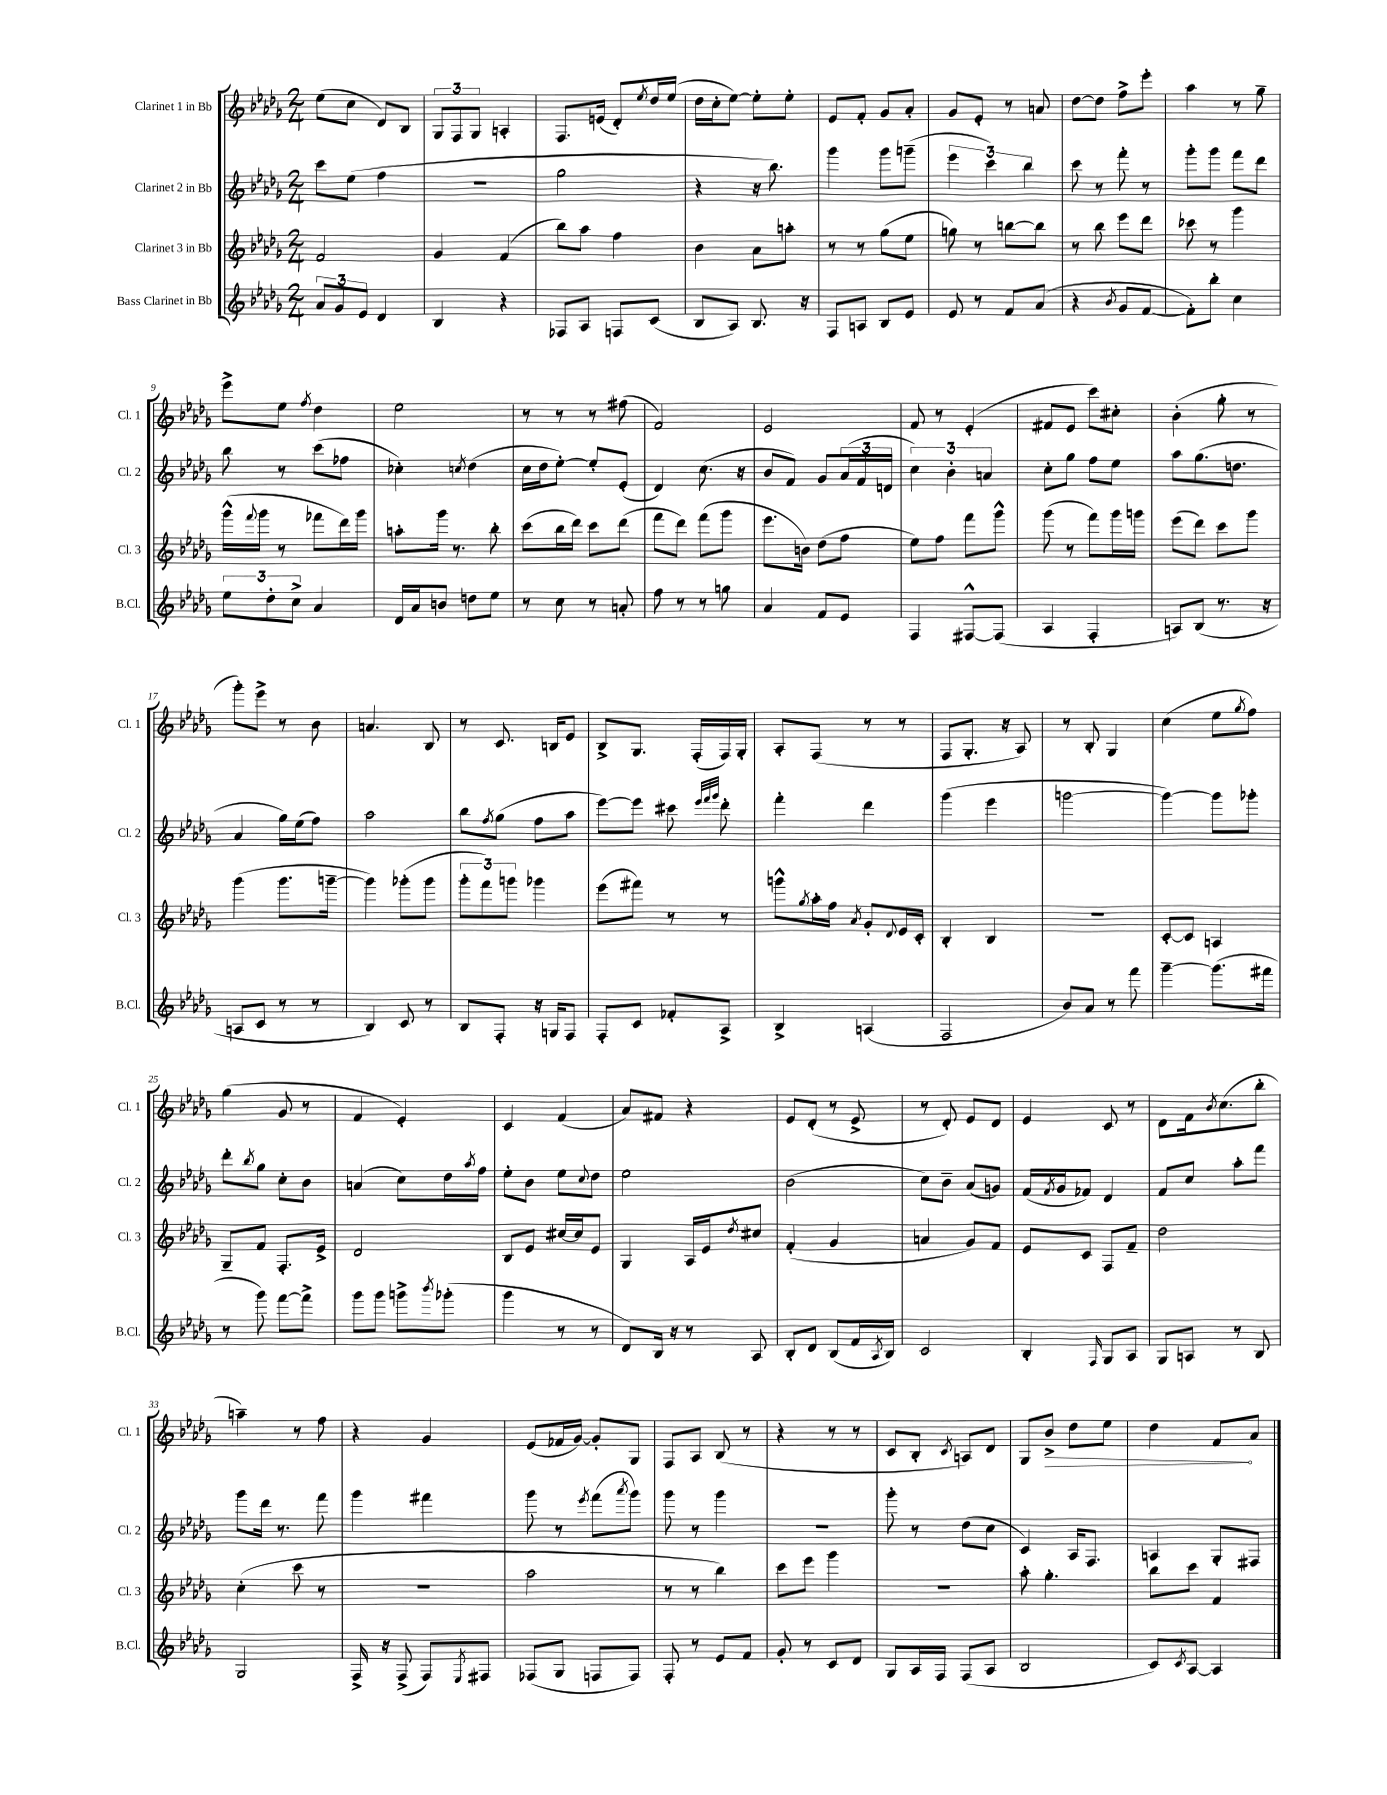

**kern	**kern	**kern	**kern
*staff4	*staff3	*staff2	*staff1
*clefG2	*clefG2	*clefG2	*clefG2
*k[b-e-a-d-g-]	*k[b-e-a-d-g-]	*k[b-e-a-d-g-]	*k[b-e-a-d-g-]
*M2/4	*M2/4	*M2/4	*M2/4
12a-	2f	8ccc	(8ee-
12g-	.	.	.
.	.	(8ee-	8cc
12e-	.	.	.
4d-	.	4ff	8d-)
.	.	.	8B-
=	=	=	=
4B-	4g-	2r	12G-
.	.	.	12F
.	.	.	12G-
4r	(4f	.	4A'
=	=	=	=
8F-	8bb-)	2gg-	8.F
8A-	8aa-	.	.
.	.	.	(16e
8F	4ff	.	8d-')
.	.	.	8qee-
(8c	.	.	16dd-
.	.	.	(16ee-
=	=	=	=
8B-	4b-	4r	16dd-
.	.	.	16cc'
8A-)	.	.	[8ee-)
8.B-	8a-	16r	8ee-']
.	.	8.bb-)	.
.	8aa'	.	8ee-'
16r	.	.	.
=	=	=	=
8F	8r	4ggg-	8e-
8A	8r	.	8f'
8B-	(8gg-	8ggg-	8g-
8e-	8ee-	(8ggg~	8a-'
=	=	=	=
8e-	8gg)	6eee-	8g-
8r	8r	.	8e-'
.	.	6ccc)	.
8f	[8bb	.	8r
.	.	6bb-	.
(8a-	8bb]	.	8a
=	=	=	=
4r	8r	8ccc	[8dd-
.	8bb-	8r	8dd-]
8qb-	.	.	.
8g-	8eee-	8fff'	8ff^
[8f	8ddd-	8r	8eee-'
=	=	=	=
8f'])	8ccc-	8ggg-'	4aa-
8bb-'	8r	8ggg-	.
4cc	4ggg-	8fff	8r
.	.	8ddd-	8gg-~
=	=	=	=
12ee-	(16ggg-^^	8bb-	8eee-^
.	8qqfff	.	.
.	16ggg-	.	.
12dd-'	.	.	.
.	8r	8r	8ee-
12cc^	.	.	.
.	.	.	8qff
4a-	8fff-	(8ccc	4dd-
.	16ddd-)	8ff-	.
.	16ggg-	.	.
=	=	=	=
16d-	8aa'	4cc-')	2ee-
16a-	.	.	.
8b	16ggg-	.	.
.	8.r	.	.
.	.	8qcc	.
8dd	.	(4dd-	.
8ee-	8bb-'	.	.
=	=	=	=
8r	(8ccc	16cc	8r
.	.	16dd-	.
8cc	16bb-	[8ee-')	8r
.	16ddd-)	.	.
8r	8ccc	8ee-']	8r
8a'	(8ddd-	(8e-'	(8ff#
=	=	=	=
8ff	8fff	4d-)	2f)
8r	8ddd-)	.	.
8r	(8fff	(8.cc	.
8gg	8ggg-	.	.
.	.	16r	.
=	=	=	=
4a-	8.eee-	8b-	2e-
.	.	8f)	.
.	16b)	.	.
8f	(8dd-	8g-	.
8e-	8ff	(24a-	.
.	.	24f	.
.	.	24d	.
=	=	=	=
4F	8ee-)	6cc)	8f
.	8ff	.	8r
.	.	6b-'	.
[8F#^^	8fff	.	(4e-'
.	.	6a	.
(8F#]	8ggg-^^	.	.
=	=	=	=
4A-	(8ggg-	8cc'	8f#
.	8r	8gg-	8e-
4F'	8fff)	8ff	8ccc)
.	16ggg-	8ee-	8cc#'
.	16ggg	.	.
=	=	=	=
8A)	(8eee-	8aa-	(4b-'
(8B-	8ddd-)	(8.gg-	.
8.r	8ccc	.	8gg-'
.	.	8.dd	.
.	8ggg-	.	8r
16r	.	.	.
=	=	=	=
8A	(4ggg-	4a-	8ggg-')
8c	.	.	8eee-^
8r	8.ggg-	16gg-)	8r
.	.	(16ee-	.
8r	.	8ff)	8b-
.	[16ggg~	.	.
=	=	=	=
4B-)	4ggg])	2aa-	4.a
8c	(8ggg-'	.	.
8r	8ggg-	.	8B-
=	=	=	=
8B-	12ggg-'	8bb-	8r
.	12fff)	.	.
.	.	8qff	.
8F'	.	(8gg-	8.c
.	12ggg	.	.
16r	4ggg-	8ff	.
16G	.	.	16B
8F	.	8aa-	8e-
=	=	=	=
8F'	(8eee-	[8eee-)	8B-^
8c	8fff#)	8eee-]	8.G-
8f-'	8r	8ccc#	.
.	.	.	(16F'
.	.	32qqeee-	.
.	.	32qqfff	.
.	.	32qqggg-	.
8A-^	8r	8ddd-'	16F)
.	.	.	16G-'
=	=	=	=
4B-^	8ggg^^	4fff'	8A-'
.	8qgg-	.	.
.	16aa-'	.	(8F
.	16ff	.	.
.	8qa-	.	.
(4A	8g-'	4ddd-	8r
.	8qqd-	.	.
.	16e-	.	8r
.	16c'	.	.
=	=	=	=
2F	4B-'	(4ggg-	8F
.	.	.	8.G-'
.	4B-	4eee-	.
.	.	.	16r
.	.	.	8A-)
=	=	=	=
8b-)	2r	[2ggg	8r
8a-	.	.	8B-'
8r	.	.	4G-
8fff	.	.	.
=	=	=	=
[4ggg-~	[8c'	4ggg_)	(4cc
.	8c]	.	.
(8.ggg-]	4A	8ggg]	8ee-
.	.	.	8qgg-
.	.	8ggg-'	8ff)
16fff#	.	.	.
=	=	=	=
8r	8G-~	8ddd-'	(4gg-
.	.	8qbb-	.
8ggg-)	8f	8gg-	.
[8fff	8.F'	8cc'	8g-
8fff^]	.	8b-	8r
.	16e-^	.	.
=	=	=	=
8ggg-	2d-	(4a	4f
8ggg-	.	.	.
8ggg^	.	8cc)	4e-')
8qbbb-	.	.	.
(8ggg-'	.	16dd-	.
.	.	8qaa-	.
.	.	16ff	.
=	=	=	=
4ggg-	8B-	8ee-'	4c
.	8e-	8b-	.
8r	[16cc#	8ee-	(4f
.	16cc#]	.	.
.	.	8qqcc	.
8r	8e-	8dd-	.
=	=	=	=
8d-)	4G-	2ee-	8a-)
16B-	.	.	8f#
16r	.	.	.
8r	16A-	.	4r
.	16e-	.	.
.	8qdd-	.	.
8A-	8cc#	.	.
=	=	=	=
8B-'	(4f'	(2b-	8e-
8d-	.	.	(8d-'
(8B-	4g-	.	8r
16f	.	.	8e-^
8qA-	.	.	.
16B-)	.	.	.
=	=	=	=
2c	4a	8cc)	8r
.	.	8b-~	8d-')
.	8g-)	(8a-	8e-
.	8f	8g)	8d-
=	=	=	=
4B-'	8e-	(16f	4e-
.	.	8qf	.
.	.	16g-	.
.	8c	8f-)	.
16qqF	.	.	.
8G-	8F	4d-	8c
8A-	8f~	.	8r
=	=	=	=
8G-	2dd-	8f	8d-
8A	.	8cc	16f
.	.	.	8qb-
.	.	.	(8.cc
8r	.	8aa-'	.
8B-	.	8fff	8bb-'
=	=	=	=
2G-	(4cc'	8ggg-	4aa~)
.	.	16ddd-	.
.	.	8.r	.
.	8ccc	.	8r
.	8r	8fff	8ff
=	=	=	=
16F^	2r	4ggg-	4r
16r	.	.	.
(8F^	.	.	.
8F)	.	4fff#	4g-
8qE-	.	.	.
8F#	.	.	.
=	=	=	=
(8F-	2aa-	8ggg-	(8e-
8G-	.	8r	16f-
.	.	.	[16g-)
.	.	8qeee-	.
8F	.	(8fff	8g-']
.	.	8qaaa-	.
8F)	.	8ggg-)	8G-
=	=	=	=
8F'	8r	8ggg-	8F
8r	8r	8r	8A-
8e-	4bb-)	4ggg-	(8B-
8f	.	.	8r
=	=	=	=
8g-'	8ccc	2r	4r
8r	8eee-	.	.
8c	4ggg-	.	8r
8d-	.	.	8r
=	=	=	=
8G-	2r	8ggg-'	8c
16A-	.	8r	8B-'
16F	.	.	.
.	.	.	8qc
(8F	.	(8dd-	8A)
8A-	.	8cc	8d-
=	=	=	=
2B-	8aa-'	4c)	8G-
.	4.gg-'	.	8b-^
.	.	16A-	8dd-
.	.	8.F	.
.	.	.	8ee-
=	=	=	=
8c)	8bb-	4A	4dd-
8qc	.	.	.
[8A-	8ccc	.	.
4A-]	4f	8G-'	8f
.	.	8F#	8a-
==	==	==	==
*-	*-	*-	*-
